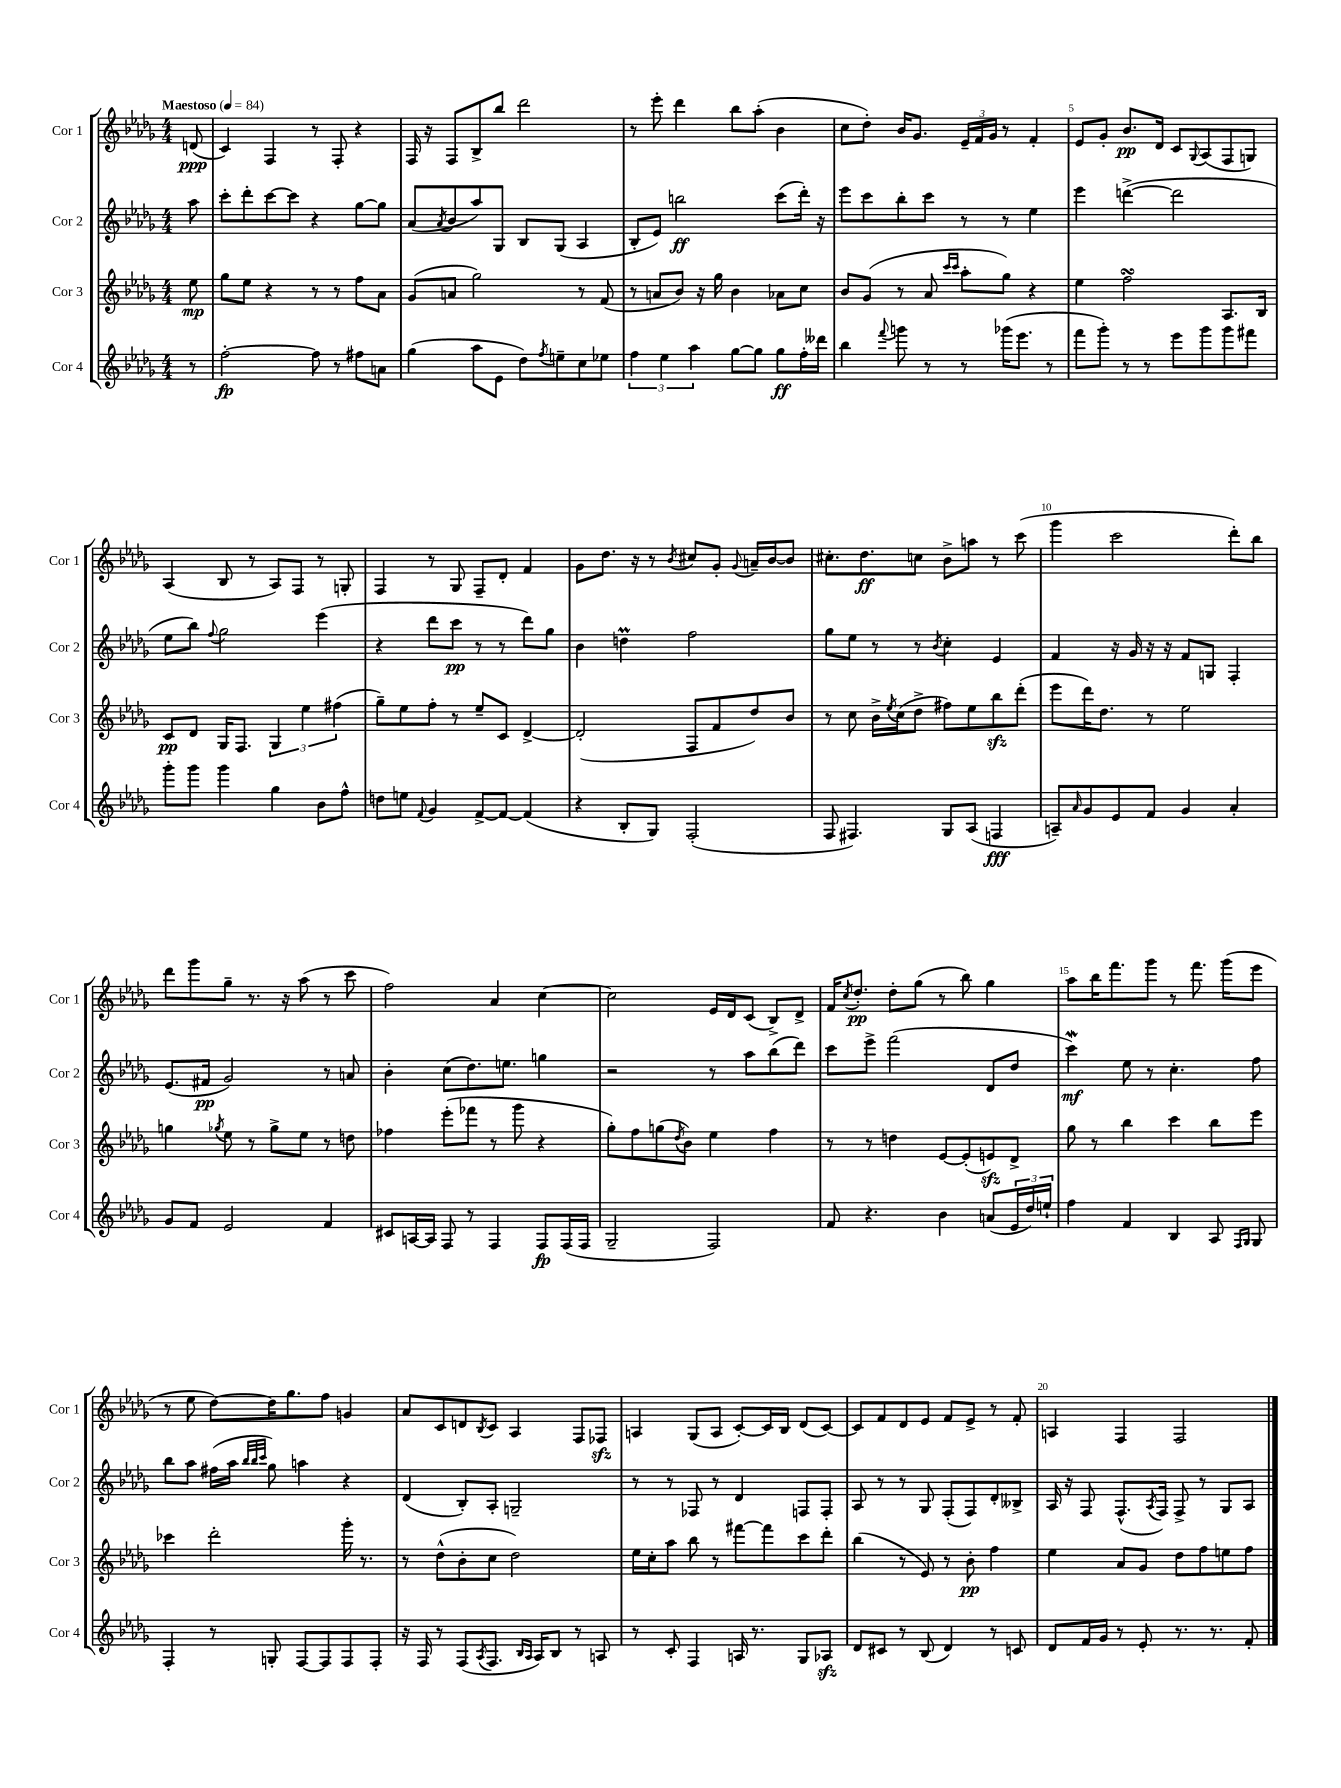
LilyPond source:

<<
\new StaffGroup <<
\new Staff = "s0" \with { instrumentName = "Cor 1" shortInstrumentName = "Cor 1" } {
    \clef treble \key des \major \numericTimeSignature \time 4/4 \partial 8 \tempo "Maestoso" 4 = 84
    d'8\ppp( |
    c'4) f4 r8 f8-. r4 |
    f16 r16 f8 bes8-> bes''8 des'''2 |
    r8 ees'''8-. des'''4 bes''8 aes''8-.( bes'4 |
    c''8 des''8-.) bes'16 ges'8. \tuplet 3/2 { ees'16-- f'16 ges'16 } r8 f'4-. |
    ees'8 ges'8-. bes'8.\pp des'16 c'8 \appoggiatura { ges8 } aes8( f8 g8) |
    aes4( bes8 r8 aes8) f8 r8 g8-. |
    f4 r8 ges8 f8-- des'8-. f'4 |
    ges'8 des''8. r16 r8 \acciaccatura { bes'8 } cis''8 ges'8-. \appoggiatura { ges'8 } a'16-- bes'16~ bes'8 |
    cis''8.-. des''8.\ff c''8 bes'8-> a''8 r8 c'''8( |
    ges'''4 c'''2 des'''8-.) bes''8 |
    des'''8 ges'''8 ges''8-- r8. r16 aes''8( r8 c'''8 |
    f''2) aes'4 c''4~ |
    c''2 ees'16 des'16 c'8( bes8->) des'8-> |
    f'16 \acciaccatura { c''8 } des''8.-.\pp des''8-. ges''8( r8 bes''8) ges''4 |
    aes''8 bes''16 f'''8. ges'''8 r8 f'''8. ges'''16( ees'''8 |
    r8 ees''8 des''8~) des''16 ges''8. f''8 g'4 |
    aes'8 c'8 d'8 \acciaccatura { bes8 } c'8 aes4 f8 fes8\sfz |
    a4 ges8( a8 c'8~-.) c'16 bes16 des'8( c'8~) |
    c'8 f'8 des'8 ees'8 f'8 ees'8-> r8 f'8-. |
    a4 f4 f2 \bar "|." |
}
\new Staff = "s1" \with { instrumentName = "Cor 2" shortInstrumentName = "Cor 2" } {
    \clef treble \key des \major \numericTimeSignature \time 4/4 \partial 8
    aes''8 |
    c'''8-. des'''8-. c'''8~ c'''8 r4 ges''8~ ges''8 |
    aes'8( \acciaccatura { aes'8 } bes'8 aes''8) ges8 bes8 ges8( aes4 |
    bes8-. ees'8) b''2\ff c'''8( des'''16-.) r16 |
    ees'''8 c'''8 bes''8-. c'''8 r8 r8 ees''4 |
    ees'''4 d'''4~->( d'''2 |
    ees''8 bes''8) \appoggiatura { f''8 } ges''2 ees'''4( |
    r4 des'''8 c'''8\pp r8 r8 des'''8) ges''8 |
    bes'4 d''4\prall f''2 |
    ges''8 ees''8 r8 r8 \acciaccatura { bes'8 } c''4-. ees'4 |
    f'4 r16 ges'16 r16 r16 f'8 g8 f4-. |
    ees'8.( fis'16\pp ges'2) r8 a'8 |
    bes'4-. c''8( des''8.) e''8. g''4 |
    r2 r8 aes''8 bes''8( des'''8) |
    c'''8 ees'''8-> f'''2( des'8 des''8 |
    c'''4\mordent\mf) ees''8 r8 c''4.-. f''8 |
    bes''8 aes''8 fis''16( aes''16 \grace { bes''32 bes''32 c'''32 } ges''8) a''4 r4 |
    des'4( bes8-.) aes8-. g2-- |
    r8 r8 fes8 r8 des'4 f8 f8-. |
    aes8 r8 r8 ges8 f8-.( f8) des'8-. beses8-> |
    aes16 r16 f8 f8.-^( \acciaccatura { aes8 } f16) f8-> r8 ges8 aes8 \bar "|." |
}
\new Staff = "s2" \with { instrumentName = "Cor 3" shortInstrumentName = "Cor 3" } {
    \clef treble \key des \major \numericTimeSignature \time 4/4 \partial 8
    ees''8\mp |
    ges''8 ees''8 r4 r8 r8 f''8 aes'8 |
    ges'8( a'8 ges''2) r8 f'8( |
    r8 a'8 bes'8) r16 ges''16 bes'4 aes'8 c''8 |
    bes'8 ges'8( r8 aes'8 \grace { c'''16 c'''16 } aes''8-. ges''8) r4 |
    ees''4 f''2\turn aes8. bes16 |
    c'8\pp des'8 ges16 f8. \tuplet 3/2 { ges4 ees''4 fis''4( } |
    ges''8--) ees''8 f''8-. r8 ees''8-- c'8 des'4~-> |
    des'2-.( f8 f'8 des''8) bes'8 |
    r8 c''8 bes'16-> \acciaccatura { ees''8 } c''16( des''8-> fis''8) ees''8 bes''8\sfz des'''8-.( |
    ees'''8 des'''16) des''8. r8 ees''2 |
    g''4 \acciaccatura { ges''8 } ees''8 r8 ges''8-> ees''8 r8 d''8 |
    fes''4 ees'''8-.( fes'''8 r8 ges'''8 r4 |
    ges''8-.) f''8 g''8( \acciaccatura { des''8 } bes'8) ees''4 f''4 |
    r8 r8 d''4 ees'8~ ees'8-.( e'8\sfz) des'8-> |
    ges''8 r8 bes''4 c'''4 bes''8 ees'''8 |
    ces'''4 des'''2-. ges'''16-. r8. |
    r8 des''8-^( bes'8-. c''8 des''2) |
    ees''16 c''16-. aes''8 bes''8 r8 fis'''8~ fis'''8 c'''8 des'''8-. |
    bes''4( r8 ees'8) r8 bes'8-.\pp f''4 |
    ees''4 aes'8 ges'8 des''8 f''8 e''8 f''8 \bar "|." |
}
\new Staff = "s3" \with { instrumentName = "Cor 4" shortInstrumentName = "Cor 4" } {
    \clef treble \key des \major \numericTimeSignature \time 4/4 \partial 8
    r8 |
    f''2~-.\fp f''8 r8 fis''8 a'8 |
    ges''4( aes''8 ees'8 des''8) \acciaccatura { f''8 } e''8-- c''8 ees''8 |
    \tuplet 3/2 { f''4 ees''4 aes''4 } ges''8~ ges''8 ges''8\ff f''16-. deses'''16 |
    bes''4 \appoggiatura { f'''8 } g'''8 r8 r8 ges'''16( ees'''8. r8 |
    f'''8 ges'''8-.) r8 r8 ees'''8 ges'''8 ges'''8 fis'''8 |
    ges'''8-. ges'''8 ges'''4 ges''4 bes'8 f''8-^ |
    d''8 e''8 \appoggiatura { f'8 } ges'4 f'8~-> f'8~ f'4( |
    r4 bes8-. ges8) f2-.( |
    f8 fis4.) ges8 aes8( f4\fff |
    a8--) \grace { aes'16 } ges'8 ees'8 f'8 ges'4 aes'4-. |
    ges'8 f'8 ees'2 f'4 |
    cis'8 a16~ a16 f8 r8 f4 f8\fp f16( f16 |
    ges2-- f2) |
    f'8 r4. bes'4 a'8( \tuplet 3/2 { ees'16 des''16) e''16-! } |
    f''4 f'4 bes4 aes8 \grace { f16 ges16 } ges8 |
    f4-. r8 g8-. f8~ f8 f8 f8-. |
    r16 f16 r8 f8( \acciaccatura { aes8 } f8. \grace { bes16 aes16 } aes16) bes8 r8 a8 |
    r8 c'8-. f4 a16 r8. ges8 aes8\sfz |
    des'8 cis'8 r8 bes8( des'4) r8 c'8 |
    des'8 f'16 ges'16 r8 ees'8-. r8. r8. f'8-. \bar "|." |
}
>>
>>
\layout { \context { \Score \override BarNumber.break-visibility = ##(#f #t #t) barNumberVisibility = #(every-nth-bar-number-visible 5) } }
